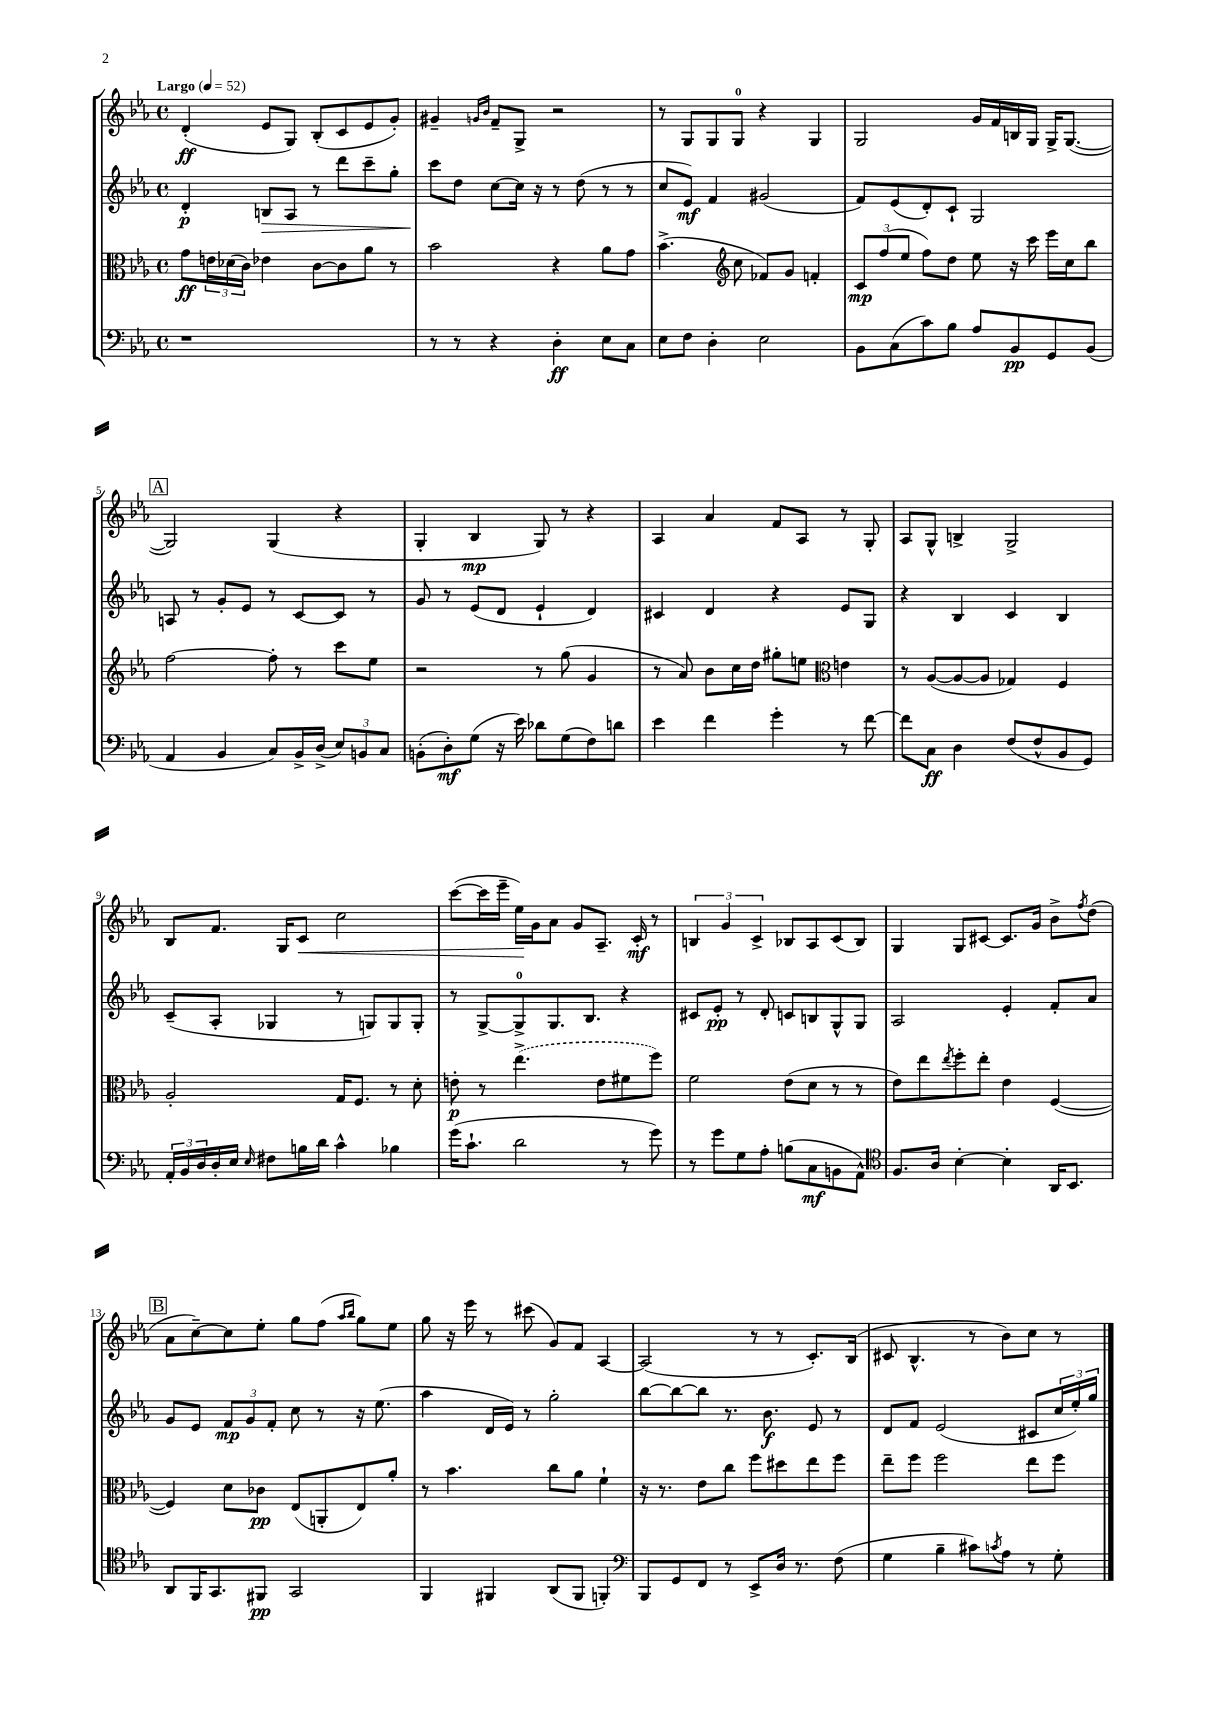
<<
\new StaffGroup <<
\new Staff = "s0" {
    \clef treble \key ees \major \defaultTimeSignature \time 4/4 \tempo "Largo" 4 = 52
    d'4-.\ff( ees'8 g8) bes8-.( c'8 ees'8 g'8-.) |
    gis'4-- \grace { g'16 bes'16 } f'8-- g8-> r2 |
    r8 g8 g8 g8-0 r4 g4 |
    g2 g'16 f'16 b16 g16 g16-> g8.~( |
    \mark \markup { \box "A" } g2) g4( r4 |
    g4-. bes4\mp g8) r8 r4 |
    aes4 aes'4 f'8 aes8 r8 g8-. |
    aes8 g8-^ b4-> g2-> |
    bes8 f'8. g16 c'8\< c''2 |
    c'''8~( c'''16 ees'''16-- ees''16\!) g'16 aes'8 g'8 aes8.-- c'16-.\mf r8 |
    \tuplet 3/2 { b4 g'4 c'4-> } bes8 aes8 c'8( bes8) |
    g4 g8 cis'8~ cis'8. g'16 bes'8-> \acciaccatura { f''8 } d''8( |
    \mark \markup { \box "B" } aes'8 c''8~--) c''8 ees''8-. g''8 f''8( \grace { aes''16 bes''16 } g''8) ees''8 |
    g''8 r16 ees'''16 r8 cis'''8( g'8) f'8 aes4~ |
    aes2( r8 r8 c'8.-.) bes16( |
    cis'8 bes4.-^ r8 bes'8) c''8 r8 \bar "|." |
}
\new Staff = "s1" {
    \clef treble \key ees \major \defaultTimeSignature \time 4/4
    d'4-.\p b8\> aes8 r8 d'''8 c'''8-- g''8-. |
    c'''8\! d''8 c''8~ c''16 r16 r8 d''8( r8 r8 |
    c''8 ees'8\mf) f'4 gis'2( |
    f'8) ees'8( d'8-.) c'8-! g2 |
    \mark \markup { \box "A" } a8 r8 g'8-. ees'8 r8 c'8~ c'8 r8 |
    g'8 r8 ees'8( d'8 ees'4-! d'4) |
    cis'4 d'4 r4 ees'8 g8 |
    r4 bes4 c'4 bes4 |
    c'8--( aes8-. ges4 r8 g8) g8 g8-. |
    r8 g8~-> g8-0-> g8. bes8. r4 |
    cis'8 ees'8-.\pp r8 d'8-. c'8 b8 g8-^ g8 |
    aes2 ees'4-. f'8-. aes'8 |
    \mark \markup { \box "B" } g'8 ees'8 \tuplet 3/2 { f'8\mp g'8 f'8-. } c''8 r8 r16 ees''8.( |
    aes''4 d'16 ees'16) r8 g''2-. |
    bes''8~ bes''8~ bes''8 r8. bes'8.\f ees'8 r8 |
    d'8 f'8 ees'2( cis'8 \tuplet 3/2 { c''16 ees''16-.) g''16 } \bar "|." |
}
\new Staff = "s2" {
    \clef alto \key ees \major \defaultTimeSignature \time 4/4
    g'8\ff \tuplet 3/2 { e'16 des'16( c'16) } ees'4 c'8~ c'8 aes'8 r8 |
    bes'2 r4 aes'8 g'8 |
    bes'4.->( \clef treble c''8 fes'8) g'8 f'4-. |
    \tuplet 3/2 { c'8\mp f''8( ees''8 } f''8) d''8 ees''8 r16 c'''16 ees'''16 c''16 bes''8 |
    \mark \markup { \box "A" } f''2~ f''8-. r8 c'''8 ees''8 |
    r2 r8 g''8( g'4 |
    r8 aes'8) bes'8 c''16 d''16 gis''8-. e''8 \clef alto e'4 |
    r8 aes8~( aes8~ aes8 ges4) f4 |
    aes2-. g16 f8. r8 d'8-. |
    e'8-.\p r8 \once \slurDashed ees''4.->( e'8 fis'8 f''8) |
    f'2 ees'8( d'8 r8 r8 |
    ees'8) ees''8 \acciaccatura { ees''8 } f''8-. ees''8-. ees'4 f4~( |
    \mark \markup { \box "B" } f4) d'8 ces'8\pp ees8( a,8-. ees8) aes'8-. |
    r8 bes'4. c''8 aes'8 f'4-! |
    r16 r8. ees'8 c''8 f''8 dis''8 ees''8 f''8 |
    ees''8-- f''8 f''2 ees''8 f''8 \bar "|." |
}
\new Staff = "s3" {
    \clef bass \key ees \major \defaultTimeSignature \time 4/4
    r1 |
    r8 r8 r4 d4-.\ff ees8 c8 |
    ees8 f8 d4-. ees2 |
    bes,8 c8( c'8) bes8 aes8 bes,8\pp g,8 bes,8( |
    \mark \markup { \box "A" } aes,4 bes,4 c8) bes,16-> d16->( \tuplet 3/2 { ees8) b,8 c8 } |
    b,8-.( d8-.\mf) g8( r16 ees'16) des'8 g8( f8) d'8 |
    ees'4 f'4 g'4-. r8 f'8~ |
    f'8 c8\ff d4 f8( f8-^ bes,8 g,8) |
    \tuplet 3/2 { aes,16-. bes,16 d16 } d16-. ees16 \grace { ees16 } fis8 b16 d'16 c'4-^ bes4 |
    g'16( c'8.-! d'2 r8 g'8) |
    r8 g'8 g8 aes8-. b8( c8\mf b,8 aes,8-^) |
    \clef tenor f8. aes16 bes4~-. bes4-. aes,16 bes,8. |
    \mark \markup { \box "B" } aes,8 f,16 g,8. fis,8\pp g,2 |
    f,4 fis,4 aes,8( fis,8 f,4-.) |
    \clef bass bes,,8 g,8 f,8 r8 ees,8-> d16 r8. f8( |
    g4 bes4-- cis'8) \acciaccatura { c'8 } aes8 r8 g8-. \bar "|." |
}
>>
>>
